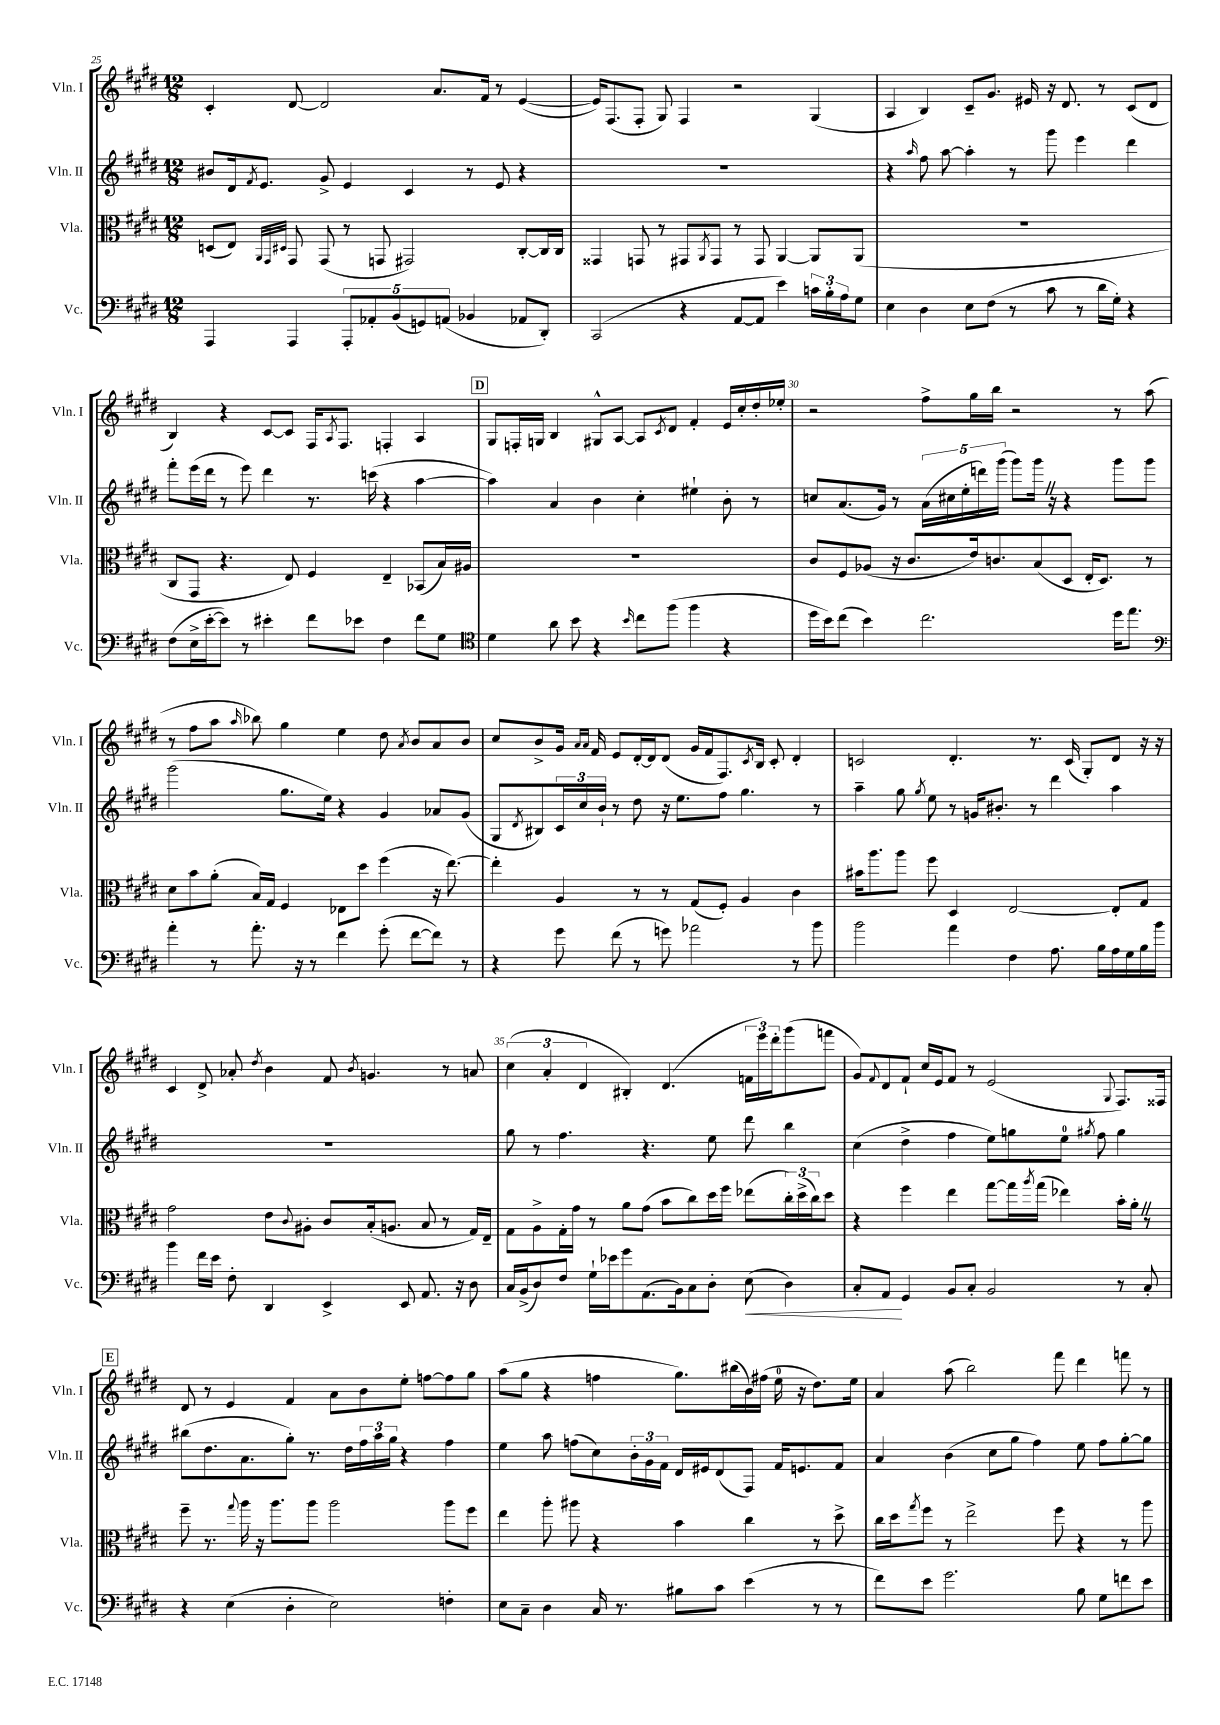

**kern	**dynam	**kern	**kern	**kern
*part4	*part4	*part3	*part2	*part1
*staff4	*staff4	*staff3	*staff2	*staff1
*I"Vc.	*	*I"Vla.	*I"Vln. II	*I"Vln. I
*I'Vc.	*	*I'Vla.	*I'Vln. II	*I'Vln. I
*clefF4	*	*clefC3	*clefG2	*clefG2
*k[f#c#g#d#]	*	*k[f#c#g#d#]	*k[f#c#g#d#]	*k[f#c#g#d#]
*M12/8	*	*M12/8	*M12/8	*M12/8
=25	=25	=25	=25	=25
4AAA/	.	(8Dn/L	8b#X/L	4c#'/
.	.	8E/J)	16d#/k	.
.	.	.	8qf#/	.
.	.	.	8.e/J	.
.	.	32qqAA/LLL	.	.
.	.	32qqGG#/	.	.
.	.	32qqD#X/JJJ	.	.
4AAA/	.	8GG#/	.	[8d#/
.	.	(8GG#/	8g#^/	2d#/]
10AAA'/L	.	8r	4e/	.
10AA-X'/	.	.	.	.
.	.	8GGn/	.	.
(10BB/	.	.	.	.
.	.	2GG#X/)	4c#/	.
10GGn/)	.	.	.	.
.	.	.	.	8.a/L
(10AAn/J	.	.	.	.
4BB-X/	.	.	8r	.
.	.	.	.	16f#/Jk
.	.	.	8e/	8r
8AA-X/L	.	[8C#'/L	4r	([4e/
8DD#'/J)	.	16C#/L]	.	.
.	.	16C#/JJ	.	.
=26	=26	=26	=26	=26
(2CC#/	.	4GG##X/	1.r	16e/KL])
.	.	.	.	(8.F#/
.	.	8GGn/	.	8F#'/J
.	.	8r	.	8G#/)
4r	.	8GG#X/L	.	4F#/
.	.	8qAA/	.	.
.	.	8GG#/J	.	.
[8AA/L	.	8r	.	2r
8AA/J]	.	8GG#/	.	.
4e\)	.	[4AA/	.	.
24cn\LL	.	8AA/L]	.	(4G#/
24B'\	.	.	.	.
24A\J	.	.	.	.
8G#\J	.	(8AA/J	.	.
=27	=27	=27	=27	=27
4E\	.	1.r	4r	4A/
.	.	.	16qqaa/	.
4D#\	.	.	8ff#\	4B/)
.	.	.	[8aa\	.
8E\L	.	.	4aa'\]	8c#~/L
(8F#\J	.	.	.	8.g#/J
8r	.	.	8r	.
.	.	.	.	16e#X/
8c#\	.	.	8ggg#\	16r
.	.	.	.	8.d#/
8r	.	.	4eee\	.
16d#\LL	.	.	.	8r
16G#'\JJ)	.	.	.	.
4r	.	.	4ddd#\	(8c#/L
.	.	.	.	8d#/J
!!LO:LB:g=z
=28	=28	=28	=28	=28
(8F#\L	.	8C#/L	8fff#'\L	4B/)
16E^\L	.	8GG#/J	(16eee\L	.
[16e'\J	.	.	16ddd#\JJ	.
8e\J])	.	4.r	8r	4r
8r	.	.	8eee\)	.
4e#X'\	.	.	4ddd#\	[8c#/L
.	.	8E/)	.	8c#/J]
8f#\L	.	4F#/	8.r	16F#/KL
.	.	.	.	8qA/
.	.	.	.	8.F#/J
8e-X\J	.	.	.	.
.	.	.	(16cccn\	.
4F#\	.	4E~/	4r	4Fn'/
8f#\L	.	(8BB-X/L	[4aa\	4A/
8G#\J	.	16B/L)	.	.
.	.	16A#X/JJ	.	.
!!LO:REH:place=s1:t=D
=29	=29	=29	=29	=29
*clefC4	*	*	*	*
4d#\	.	1.r	4aa\])	8G#/L
.	.	.	.	16Fn'/L
.	.	.	.	16Gn/JJ
8a\	.	.	4a/	4B/
8b\	.	.	.	.
4r	.	.	4b\	8G#X^^/L
.	.	.	.	[8A/J
16qqb/	.	.	.	.
8cc#\L	.	.	4cc#'\	8A/L]
.	.	.	.	8qc#/
(8ff#\J	.	.	.	8d#/J
4ff#\	.	.	4ee#X`\	4f#'/
4r	.	.	8b'\	16e/LL
.	.	.	.	16cc#'/
.	.	.	8r	16dd#'/
.	.	.	.	16ee-X'/JJ
=30	=30	=30	=30	=30
16dd#\LL	.	8c#/L	8ccn/L	2r
16b\J)	.	.	.	.
(8cc#\J	.	8F#/	(8.a/	.
4b\)	.	(8A-X/J	.	.
.	.	.	16g#/Jk)	.
.	.	16r	8r	.
.	.	8.c#/L	.	.
2.cc#\	.	.	(20a\LL	8ff#^\L
.	.	.	20cc#X\	.
.	.	.	20ee'\	.
.	.	16e/k)	.	16gg#\L
.	.	.	20dddn\)	.
.	.	8.cn/	.	16bb\JJ
.	.	.	(20ggg#\JJ	.
.	.	.	8ggg#\L)	2r
.	.	(8B/	16ggg#Z\Jk	.
.	.	.	16r	.
.	.	8D#/J	4r	.
.	.	16E'/KL	.	.
.	.	8.D#/J)	.	.
16dd#\KL	.	.	8ggg#\L	8r
8.ee\J	.	.	.	.
.	.	8r	8ggg#\J	(8aa\
!!LO:LB:g=z
=31	=31	=31	=31	=31
*clefF4	*	*	*	*
4a'\	.	8d#\L	(2ggg#\	8r
.	.	8b\	.	8ff#\L
8r	.	(8a'\J	.	8aa\J
.	.	.	.	16qqaa/
8.a'\	.	16B/LL)	.	8bb-X\)
.	.	16G#/JJ	.	.
.	.	4F#/	8.gg#\L	4gg#\
16r	.	.	.	.
8r	.	.	.	.
.	.	.	16ee\Jk)	.
4f#\	.	8E-X\L	4r	4ee\
.	.	8dd#\J	.	.
(8g#'\	.	(4ff#\	4g#/	8dd#\
.	.	.	.	8qa/
[8f#\L	.	.	.	8b/L
8f#\J])	.	16r	8a-X/L	8a/
.	.	[8.ee\)	.	.
8r	.	.	(8g#/J	8b/J
=32	=32	=32	=32	=32
4r	.	4ee'\]	8G#/L	8cc#/L
.	.	.	8qd#/	.
.	.	.	8B#X/)	8b^/
8g#\	.	4A/	24c#/L	16g#/Jk
.	.	.	24cc#/	.
.	.	.	.	16qqa/LL
.	.	.	.	16qqa/JJ
.	.	.	.	16f#/
.	.	.	24b`/JJ	.
(8f#\	.	.	8r	8e/L
8r	.	8r	8dd#\	[16d#'/L
.	.	.	.	16d#/J]
8gn\)	.	8r	16r	(8d#/J
.	.	.	8.ee\L	.
2a-X\	.	(8G#/L	.	16g#/LL
.	.	.	.	16f#/J
.	.	8F#'/J)	8ff#\J	8.F#/)
.	.	4A/	4.gg#\	.
.	.	.	.	8qc#/
.	.	.	.	16B/Jk
.	.	.	.	8c#'/
8r	.	4c#\	.	4d#'/
8b\	.	.	8r	.
=33	=33	=33	=33	=33
2b\	.	16b#X\KL	4aa~\	2cn/
.	.	8.aa\	.	.
.	.	8aa\J	8gg#\	.
.	.	.	8qgg#/	.
.	.	8ff#\	8ee\	.
4a\	.	4D#/	8r	4.d#'/
.	.	.	16gn/KL	.
.	.	.	8.b#X'/J	.
4F#\	.	[2E/	.	.
.	.	.	8r	8.r
8.A\	.	.	4ddd#\	.
.	.	.	.	(16c/
.	.	.	.	8G#'/L)
16B\LL	.	.	.	.
16A\	.	8E'/L]	4aa\	8d#/J
16G#\	.	.	.	.
16B\	.	8G#/J	.	16r
16b\JJ	.	.	.	16r
!!LO:LB:g=z
=34	=34	=34	=34	=34
4b\	.	2g#\	1.r	4c#/
16f#\LL	.	.	.	8d#^/
16e\JJ	.	.	.	.
8F#'\	.	.	.	8a-X'/
.	.	.	.	8qdd#/
4DD#/	.	8e\L	.	4b\
.	.	8qqc#/	.	.
.	.	8A#X'\J	.	.
4EE^/	.	8c#/L	.	8f#/
.	.	.	.	8qb/
.	.	(16B'/k	.	4.gn/
.	.	8.An/J	.	.
8EE/	.	.	.	.
8.AA/	.	8B/	.	.
.	.	8r	.	8r
16r	.	.	.	.
8D#\	.	16G#/LL)	.	8an/
.	.	16E~/JJ	.	.
=35	=35	=35	=35	=35
16C#/LL	.	8G#\L	8gg#\	(6cc#\
(16BB^/J	.	.	.	.
8D#/)	.	8A^\	8r	.
.	.	.	.	6a'/
8F#/J	.	16G#'\L	4.ff#\	.
.	.	16g#\JJ	.	.
.	.	.	.	6d#/
16G#`\LL	.	8r	.	.
16e-X\J	.	.	.	.
8g#\	.	8a\L	.	4B#X'/)
(8.AA\	.	(8g#\J	4.r	.
.	.	8b\L	.	(4.d#/
16BB\k)	.	.	.	.
8C#\	.	8cc#\)	.	.
8D#'\J	.	16dd#\L	8ee\	.
.	.	16ff#\JJ	.	.
!	!LO:HP:b	!	!	!
(8E\	<	(8ee-X\L	8ddd#\	24fn\LL
.	.	.	.	24eee\)
.	.	.	.	24ddd#'\J
4D#\)	.	24cc#'\L)	4bb\	(8ggg#\
.	.	(24dd#^\	.	.
.	.	24cc#\J)	.	.
.	.	8dd#\J	.	8fffn\J
=36	=36	=36	=36	=36
8C#'/L	.	4r	(4cc#\	8g#/L)
.	.	.	.	8qqf#/
8AA/J	.	.	.	8d#/
4GG#/	[	4ff#\	4dd#^\	8f#`/J
.	.	.	.	16cc#/LL
.	.	.	.	16e/J
8BB/L	.	4ee\	4ff#\	8f#/J
8C#'/J	.	.	.	8r
2BB/	.	[8gg#\L	8ee\L)	(2e/
.	.	16gg#\L]	8ggn\	.
.	.	8qaa/	.	.
.	.	(16gg#\JJ	.	.
.	.	4ee-X\)	8ee\J	.
.	.	.	8qgg#X/	.
.	.	.	8ff#\	.
.	.	.	.	8qqG#/
8r	.	16b'\LL	4gg#\	8.F#/L)
.	.	16a'Z\JJ	.	.
8C#'/	.	8r	.	.
.	.	.	.	16F##X/Jk
!!LO:LB:g=z
!!LO:REH:place=s1:t=E
=37	=37	=37	=37	=37
4r	.	8ff#~\	(8bb#X\L	8d#/
.	.	8.r	8.dd#\	8r
(4E\	.	.	.	4e/
.	.	8qqgg#/	.	.
.	.	16aa\	8.a\	.
.	.	16r	.	.
.	.	8.aa\L	.	.
4D#'\	.	.	8gg#'\J)	4f#/
.	.	8aa\J	8.r	.
2E\)	.	2aa\	.	8a\L
.	.	.	16dd#\LL	.
.	.	.	24ff#\	8b\
.	.	.	24aa\	.
.	.	.	24gg#\JJ	.
.	.	.	4r	8ee'\J
.	.	.	.	[8ffn\L
4Fn'\	.	8aa\L	4ff#\	8ff\]
.	.	8ff#\J	.	8gg#\J
=38	=38	=38	=38	=38
8E\L	.	4ee\	4ee\	(8aa\L
8C#~\J	.	.	.	8gg#\J
4D#\	.	8aa'\	8aa\	4r
.	.	8aa#X\	(8ffn\L	.
16C#/	.	4r	8cc#\)	4ffn\
8.r	.	.	.	.
.	.	.	24b'\L	.
.	.	.	24g#\	.
.	.	.	24f#\JJ	.
8B#X\L	.	4b\	16d#/LL	8.gg#\L)
.	.	.	16e#X/J	.
8c#\J	.	.	(8d#/	.
.	.	.	.	(16bb#X\L
(4e\	.	4cc#\	8F#/J)	16b\)
.	.	.	.	(16ff#X\JJ
.	.	.	16f#/KL	16ee\
.	.	.	8.en/	16r
8r	.	8r	.	8.dd#\L)
8r	.	8dd#^\	8f#/J	.
.	.	.	.	16ee\Jk
=39	=39	=39	=39	=39
8f#\L)	.	16cc#\LL	4a/	4a/
.	.	16dd#\J	.	.
.	.	8qgg#/	.	.
8e\J	.	8ff#\J	.	.
2.g#\	.	8r	(4b\	(8aa\
.	.	2ee^\	.	2bb\)
.	.	.	8cc#\L	.
.	.	.	8gg#\J	.
.	.	.	4ff#\)	.
.	.	8ff#\	.	8fff#\
8B\	.	4r	8ee\	4ddd#\
8G#\L	.	.	8ff#\L	.
8fn\	.	8r	[8gg#'\	8fffn\
8e\J	.	8aa\	8gg#\J]	8r
==	==	==	==	==
*-	*-	*-	*-	*-
